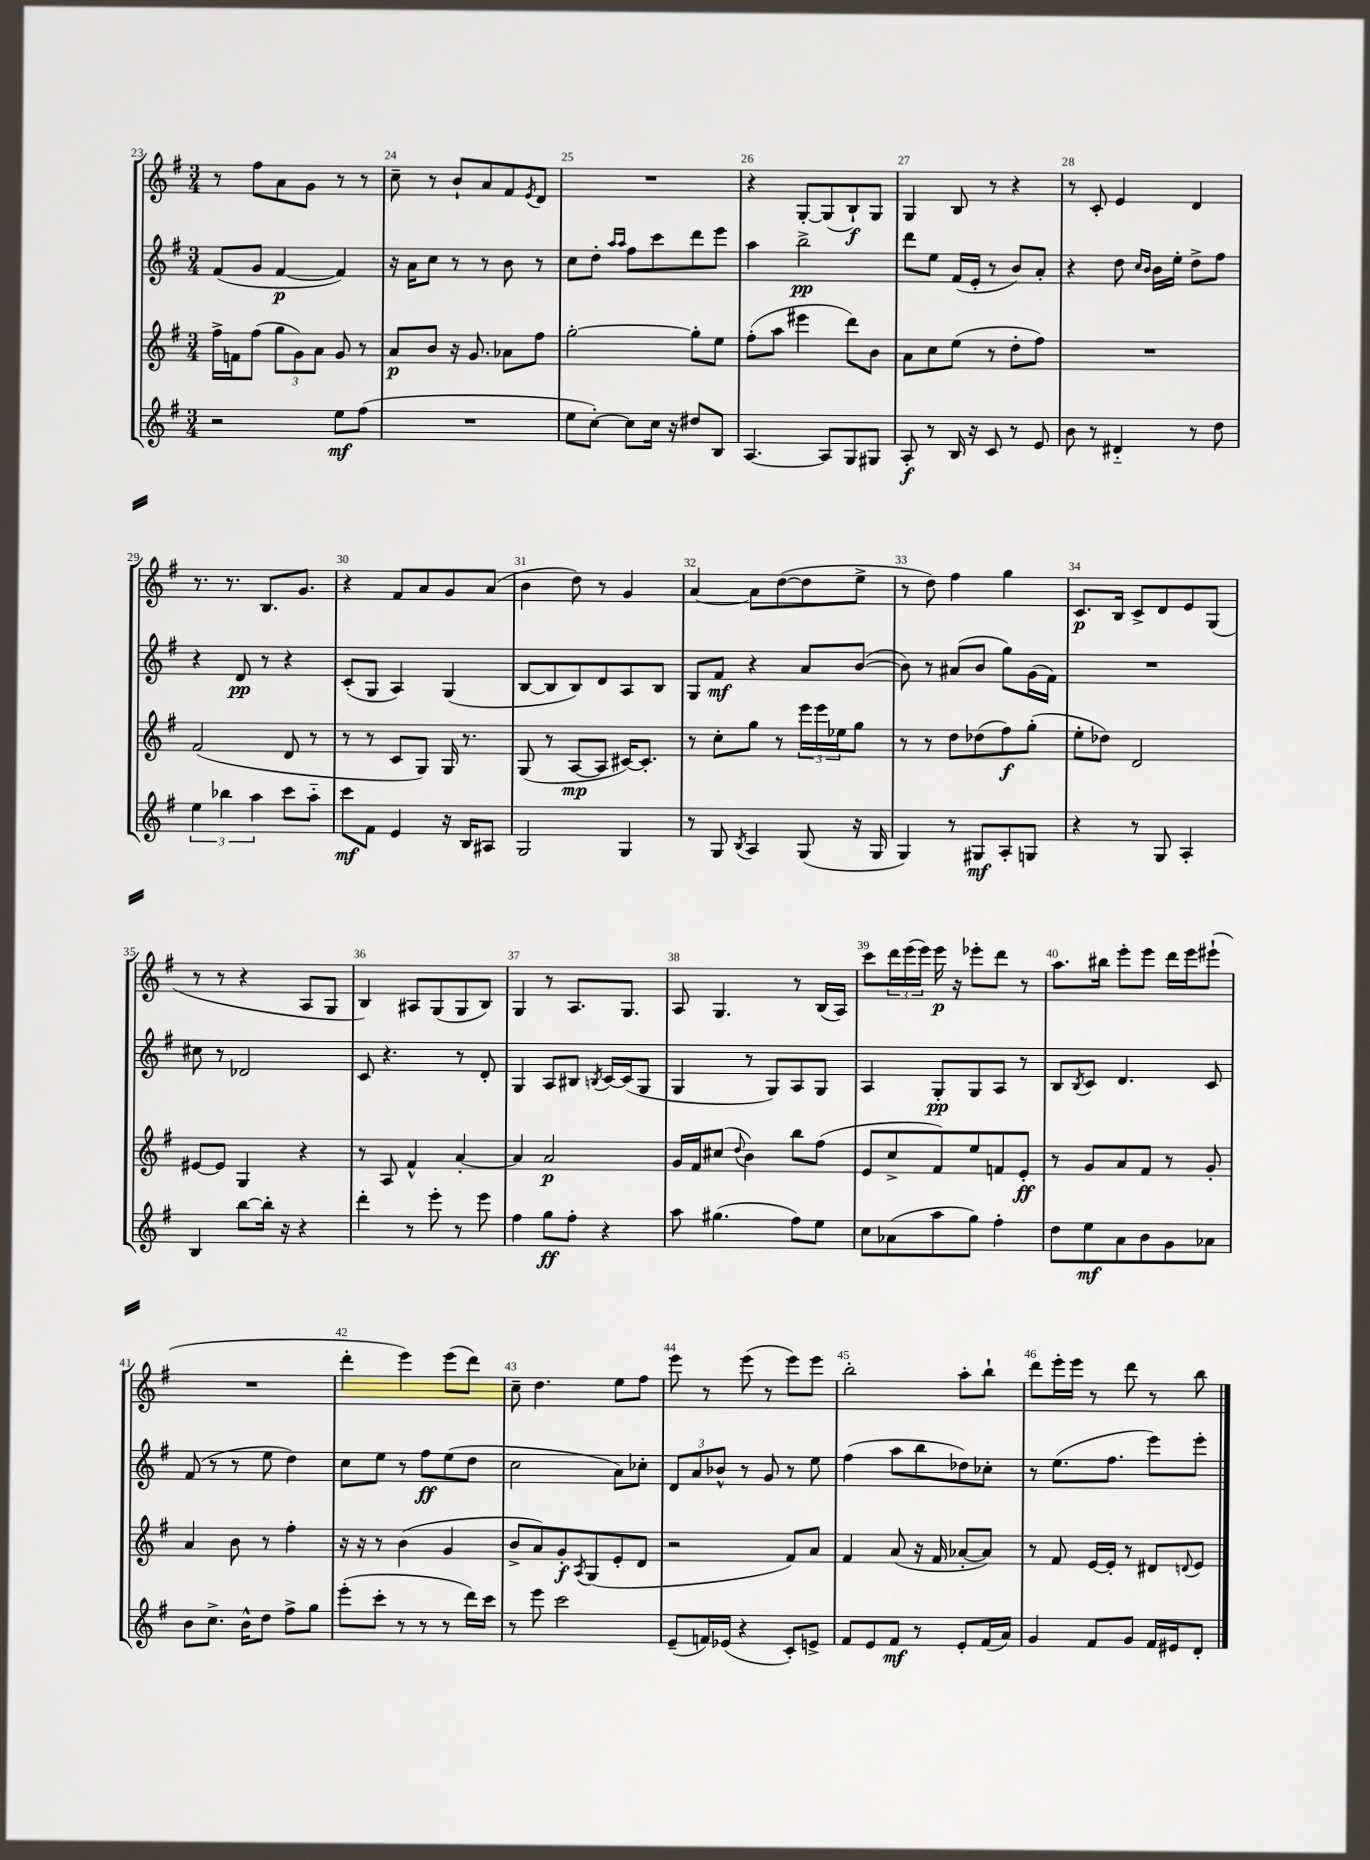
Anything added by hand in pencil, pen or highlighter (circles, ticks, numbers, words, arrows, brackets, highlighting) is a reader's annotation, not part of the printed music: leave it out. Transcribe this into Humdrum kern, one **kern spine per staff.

**kern	**kern	**kern	**kern
*staff4	*staff3	*staff2	*staff1
*clefG2	*clefG2	*clefG2	*clefG2
*k[f#]	*k[f#]	*k[f#]	*k[f#]
*M3/4	*M3/4	*M3/4	*M3/4
2r	16ff#^	(8f#	8r
.	16f	.	.
.	(8ff#	8g	8ff#
.	12gg	[4f#	8a
.	12g)	.	.
.	.	.	8g
.	12a	.	.
8ee	8g	4f#])	8r
(8ff#	8r	.	8r
=	=	=	=
2.r	8a	16r	8cc~
.	.	16a	.
.	8b	8cc	8r
.	16r	8r	8b`
.	8.g	.	.
.	.	8r	8a
.	8a-	8b	8f#
.	.	.	8qe
.	8ff#	8r	8d
=	=	=	=
8ee	[2gg'	8cc	2.r
[8cc')	.	8dd'	.
.	.	16qqaa	.
.	.	16qqaa	.
8cc]	.	8ff#	.
16cc	.	8ccc	.
16r	.	.	.
8dd#	8gg']	8ddd	.
8B	8ee	8eee	.
=	=	=	=
[4.A	(8ff#'	4aa	4r
.	8aa	.	.
.	4eee#	2bb^	[8G'
8A]	.	.	(8G]
8G	8ddd)	.	8B`)
8G#	8b	.	8G
=	=	=	=
8A'	8a	8ddd	4G
8r	8cc	8ee	.
16B	(8ee	(16f#	8B
16r	.	16e'	.
8c	8r	8r	8r
8r	8dd'	8b)	4r
8e	8ff#)	8a'	.
=	=	=	=
8b	2.r	4r	8r
8r	.	.	8c'
4d#'~	.	8dd	4e
.	.	16qqcc	.
.	.	16qqb	.
.	.	16b	.
.	.	16ee'	.
8r	.	8dd^	4d
8dd	.	8ff#	.
=	=	=	=
6ee	(2f#	4r	8.r
6bb-	.	.	.
.	.	.	8.r
.	.	8d	.
6aa	.	.	.
.	.	8r	8.B
8ccc	8d	4r	.
.	.	.	8.g
8aa'~	8r	.	.
=	=	=	=
8ccc	8r	(8c'	4r
8f#	8r	8G	.
4e	8c	4A)	8f#
.	8G)	.	8a
16r	16G	(4G	8g
16B	8.r	.	.
8A#	.	.	(8a
=	=	=	=
2G	(8G	[8B	4b
.	8r	8B]	.
.	[8A	8B)	8dd)
.	8A]	8d	8r
4G	[16c#)	8A	4g
.	8.c#']	.	.
.	.	8B	.
=	=	=	=
8r	8r	8G	[4a
8G	8cc'	8f#	.
8qB	.	.	.
4A	8gg	4r	8a]
.	8r	.	([8dd
(8G	24eee	8a	8dd]
.	24eee	.	.
.	24ee-	.	.
16r	8gg	([8b	8ee^
16G	.	.	.
=	=	=	=
4G)	8r	8b])	8r
.	8r	8r	8dd)
8r	8dd	(8a#	4ff#
8G#	(8dd-	8b	.
8A'	8ff#)	8gg)	4gg
8G	(8gg'	(16g	.
.	.	16f#)	.
=	=	=	=
4r	8ee'	2.r	8.c
.	8dd-)	.	.
.	.	.	16B
8r	2d	.	8c^
8G	.	.	8d
4A'	.	.	8e
.	.	.	(8G
=	=	=	=
4B	[8e#	8cc#	8r
.	8e#]	8r	8r
[8bb	4G	2d-	4r
16bb']	.	.	.
16r	.	.	.
4r	4r	.	8A
.	.	.	8G
=	=	=	=
4ddd'	8r	8c	4B)
.	8A	4.r	.
8r	4f#^^	.	8A#
8eee'	.	.	(8G
8r	[4a'	8r	8G
8eee	.	8d'	8B)
=	=	=	=
4ff#	4a]	4G	4G
8gg	2a	8A	8r
8ff#'	.	8B#	8.A
.	.	8qB	.
4r	.	[16c	.
.	.	(16c]	8.G
.	.	8G	.
=	=	=	=
8aa	16g	4G	8A
.	16f#	.	.
(4.gg#	(8cc#	.	4.G
.	8qqdd	.	.
.	4b)	8r	.
.	.	8G)	.
8ff#)	8bb	8A	8r
8ee	(8ff#	8G	(16B
.	.	.	16A)
=	=	=	=
8cc	8e	4A	8ccc
(8a-	8cc^	.	24ddd
.	.	.	(24eee
.	.	.	24eee)
8aa	8f#)	8G'	16eee
.	.	.	16r
8gg)	8ee	8G	8eee-'
4ff#'	8f	8A	8ddd
.	8e'	8r	8r
=	=	=	=
8dd	8r	8B	8.aa
.	.	8qB	.
8ee	8g	8c	.
.	.	.	16bb#
8a	8a	4.d	8eee'
8b	8f#	.	8eee
8g	8r	.	16ddd
.	.	.	16eee
8a-	8g'	8c	(8eee#`
=	=	=	=
8b	4a	(8f#	2.r
8.cc^	.	8r	.
.	8b	8r	.
16b^^	.	.	.
8dd	8r	8ee	.
8ff#^	4ff#'	4dd)	.
8gg	.	.	.
=	=	=	=
(8eee'	16r	8cc	4ddd'
.	16r	.	.
8ccc'	8r	8ee	.
8r	(4b	8r	4eee)
8r	.	8ff#	.
8r	4g	(8ee	(8eee
16ddd)	.	8dd	8ddd)
16ccc	.	.	.
=	=	=	=
8r	8b^	2cc	8cc~
8eee	8a)	.	4.dd
2ccc	8g'	.	.
.	8qA	.	.
.	(8G	.	.
.	8e'	8a)	8ee
.	8d	8cc-'	8ff#
=	=	=	=
(8e~	2r	12d	8eee
.	.	12a	.
16f)	.	.	8r
.	.	12b-^^	.
(16e-	.	.	.
4r	.	8r	(8eee
.	.	8g	8r
8c')	8f#)	8r	8eee)
8e^	8a	8ee	8eee
=	=	=	=
8f#	4f#	(4ff#	2bb'
8e	.	.	.
8f#	(8a	8aa	.
8r	16r	8bb	.
.	16f#	.	.
8e'	[8a-'	8dd-)	8aa'
(16f#	8a-])	8cc-'	8bb`
16a)	.	.	.
=	=	=	=
4g	8r	8r	8ddd
.	8f#	(8.ee	16eee'
.	.	.	16eee
8f#	[16e	.	8r
.	16e']	8.ff#	.
8g	8r	.	8ddd
16f#	8d#	8eee)	8r
16e#	.	.	.
.	8qqd	.	.
8d'	8e	8eee'	8bb
==	==	==	==
*-	*-	*-	*-
